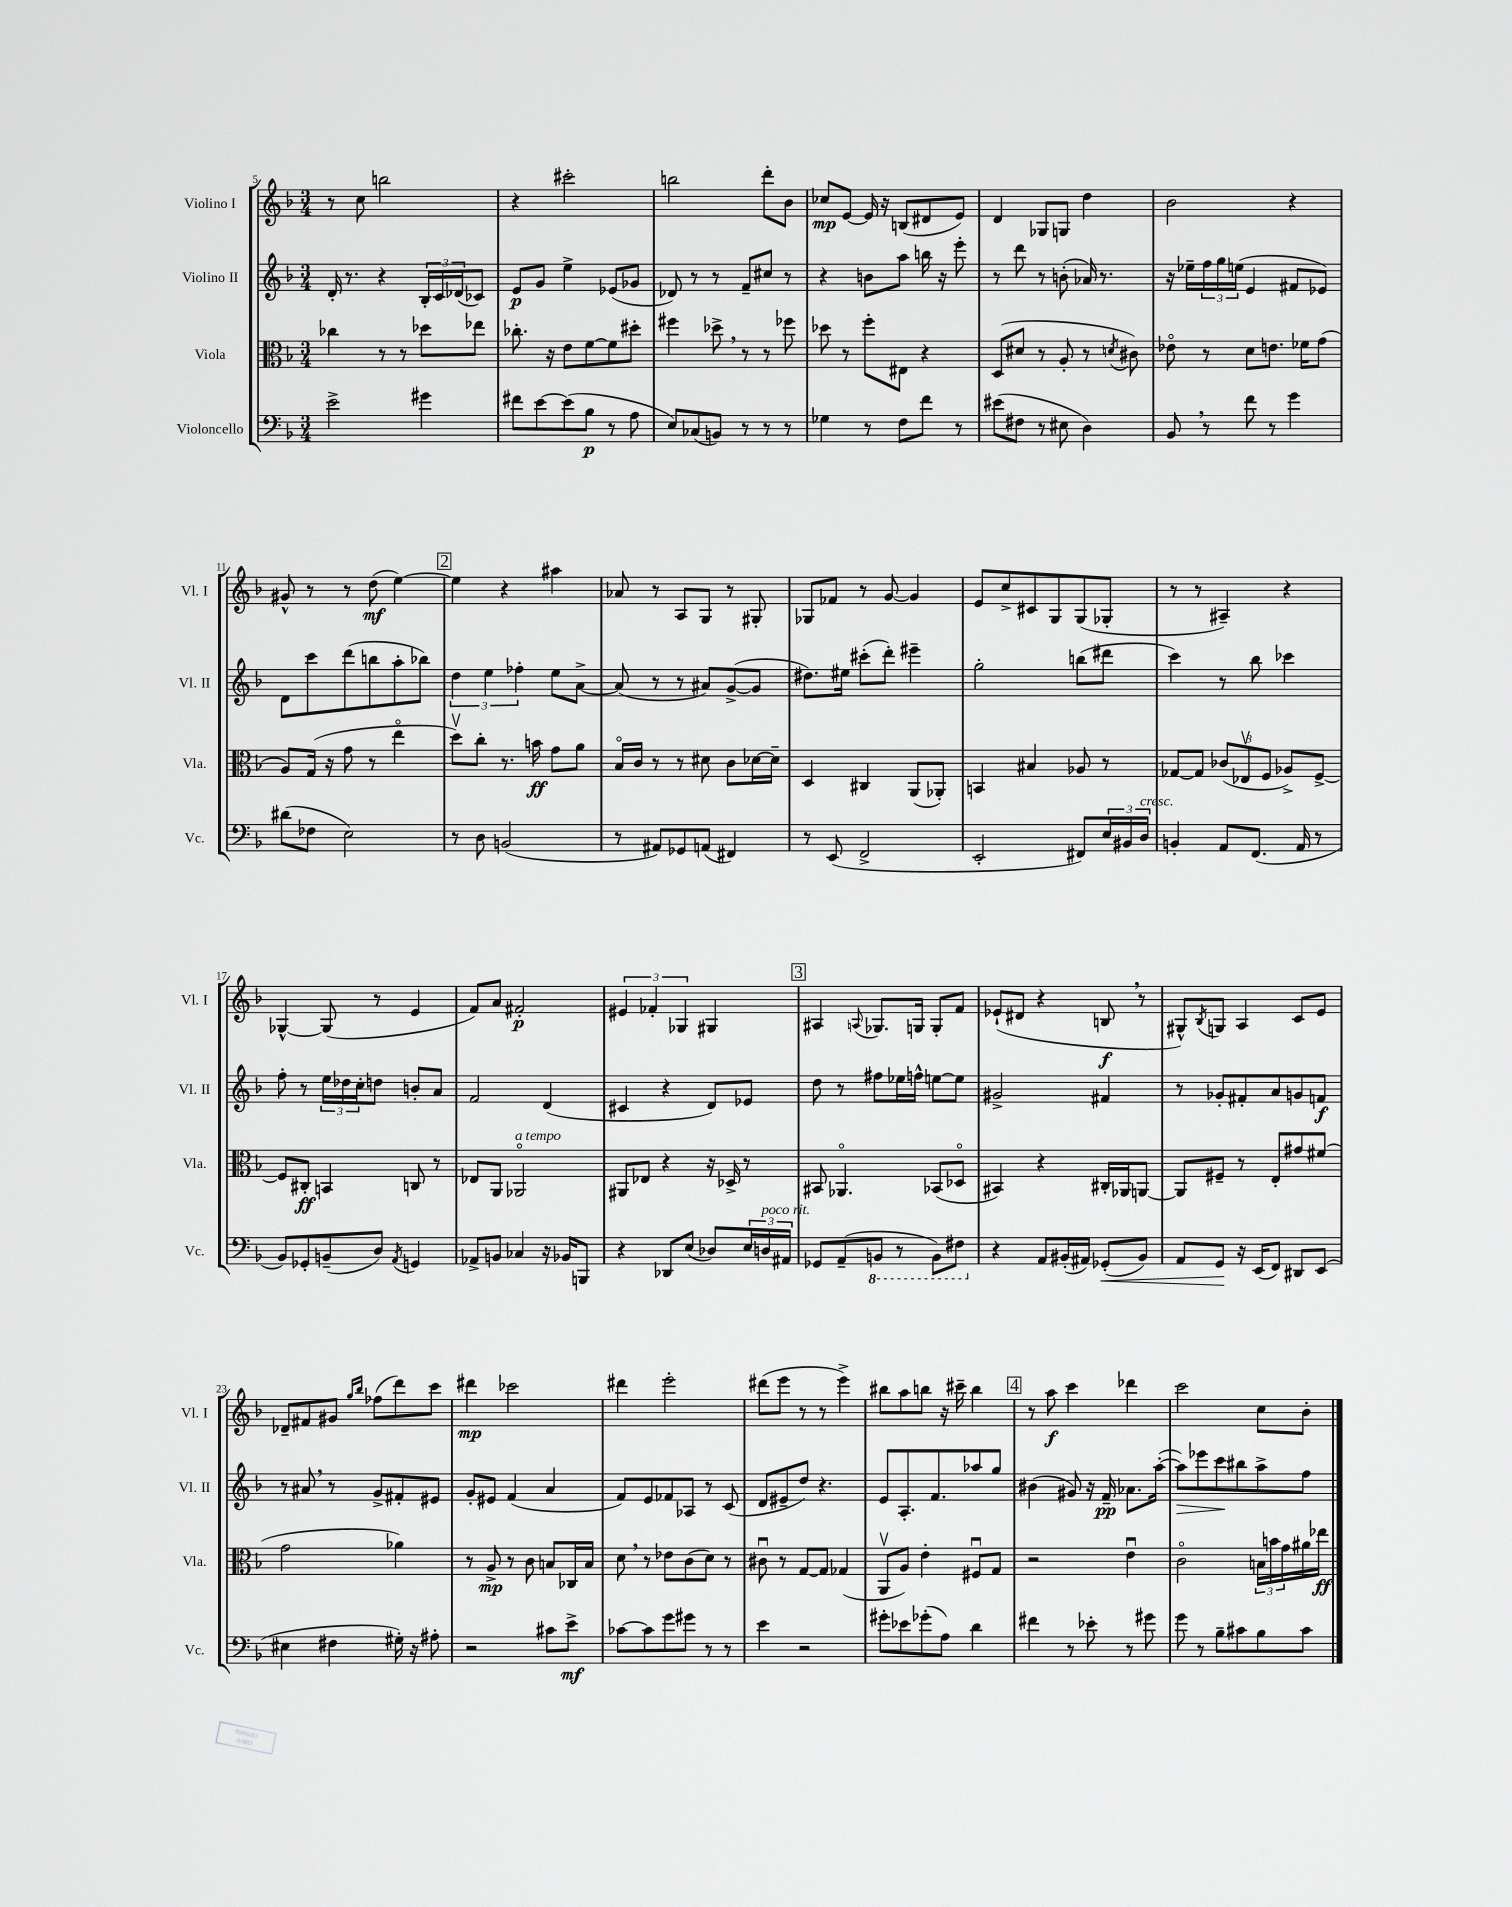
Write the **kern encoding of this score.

**kern	**dynam	**kern	**dynam	**kern	**dynam	**kern	**dynam
*part4	*part4	*part3	*part3	*part2	*part2	*part1	*part1
*staff4	*staff4	*staff3	*staff3	*staff2	*staff2	*staff1	*staff1
*I"Violoncello	*	*I"Viola	*	*I"Violino II	*	*I"Violino I	*
*I'Vc.	*	*I'Vla.	*	*I'Vl. II	*	*I'Vl. I	*
*clefF4	*	*clefC3	*	*clefG2	*	*clefG2	*
*k[b-]	*	*k[b-]	*	*k[b-]	*	*k[b-]	*
*M3/4	*	*M3/4	*	*M3/4	*	*M3/4	*
=5	=5	=5	=5	=5	=5	=5	=5
2e^\	.	4cc-X\	.	16d'/	.	8r	.
.	.	.	.	8.r	.	.	.
.	.	.	.	.	.	8cc\	.
.	.	8r	.	4r	.	2bbn\	.
.	.	8r	.	.	.	.	.
4g#X\	.	8dd-X\L	.	24B-'/LL	.	.	.
.	.	.	.	24c/	.	.	.
.	.	.	.	(24d-X/J	.	.	.
.	.	8ee-X\J	.	8c-X/J)	.	.	.
=6	=6	=6	=6	=6	=6	=6	=6
8f#X\L	.	8.cc-X'\	.	8e/L	p	4r	.
[8e\	.	.	.	8g/J	.	.	.
.	.	16r	.	.	.	.	.
(8e\]	.	8e\L	.	4ee^\	.	2ccc#X'\	.
8B-\J	p	[8f\	.	.	.	.	.
8r	.	8f\]	.	(8e-X/L	.	.	.
8A\	.	8dd#X'\J	.	8g-X/J	.	.	.
=7	=7	=7	=7	=7	=7	=7	=7
8E/L)	.	4ff#X\	.	8d-X/)	.	2bbn\	.
(8C-X/	.	.	.	8r	.	.	.
8BBn/J)	.	8dd-X^,\	.	8r	.	.	.
8r	.	8r	.	8f~/L	.	.	.
8r	.	8r	.	8cc#X/J	.	8ddd'\L	.
8r	.	8ff-X\	.	8r	.	8b-\J	.
=8	=8	=8	=8	=8	=8	=8	=8
4G-X\	.	8dd-X\	.	4r	.	8cc-X/L	mp
.	.	8r	.	.	.	[8e/J	.
8r	.	8ff'\L	.	8bn\L	.	16e/]	.
.	.	.	.	.	.	16r	.
8F\L	.	8E#X\J	.	8aa\J	.	(8Bn/L	.
8f\J	.	4r	.	16bbn\	.	8d#X/	.
.	.	.	.	16r	.	.	.
8r	.	.	.	8eee'\	.	8e/J)	.
=9	=9	=9	=9	=9	=9	=9	=9
(8e#X\L	.	(8D/L	.	8r	.	4d/	.
8F#X\J	.	8d#X/J	.	8ddd\	.	.	.
8r	.	8r	.	8r	.	8G-X/L	.
8E#X\	.	8A'/	.	(8bn'\	.	8Gn/J	.
4D\)	.	8r	.	16a-X/)	.	4dd\	.
.	.	.	.	8.r	.	.	.
.	.	8qdn/	.	.	.	.	.
.	.	8c#X\)	.	.	.	.	.
=10	=10	=10	=10	=10	=10	=10	=10
8BB-,/	.	8e-X\	.	16r	.	2b-\	.
.	.	.	.	16ee-X~\LL	.	.	.
8r	.	8r	.	24ff\	.	.	.
.	.	.	.	24gg\	.	.	.
.	.	.	.	(24een\JJ	.	.	.
8f\	.	8d\L	.	4e/	.	.	.
8r	.	8.en\J	.	.	.	.	.
4g\	.	.	.	8f#X/L	.	4r	.
.	.	16f-X\KL	.	.	.	.	.
.	.	(8g\J	.	8e-X/J)	.	.	.
!!LO:LB:g=z
=11	=11	=11	=11	=11	=11	=11	=11
(8d#X\L	.	8A/L)	.	8d\L	.	8g#X^^/	.
8F-X\J	.	(16G/Jk	.	8ccc\	.	8r	.
.	.	16r	.	.	.	.	.
2E\)	.	8g\	.	(8ddd\	.	8r	.
.	.	8r	.	8bbn\	.	(8dd\	mf
.	.	4ee\	.	8aa'\	.	[4ee\)	.
.	.	.	.	8bb-X\J)	.	.	.
!!LO:REH:place=s1:t=2
=12	=12	=12	=12	=12	=12	=12	=12
8r	.	8ddv\L)	.	6dd\	.	4ee\]	.
8D\	.	8cc'\J	.	.	.	.	.
.	.	.	.	6ee\	.	.	.
(2BBn/	.	8.r	.	.	.	4r	.
.	.	.	.	6ff-X'\	.	.	.
.	.	16bn\	ff	.	.	.	.
.	.	8g\L	.	8ee\L	.	4aa#X\	.
.	.	8a\J	.	[8a^\J	.	.	.
=13	=13	=13	=13	=13	=13	=13	=13
8r	.	16B-/LL	.	(8a/]	.	8a-X/	.
.	.	16c/JJ	.	.	.	.	.
8AA#X/L)	.	8r	.	8r	.	8r	.
8GG-X/	.	8r	.	8r	.	8A/L	.
(8AAn/J	.	8d#X\	.	8a#X/L)	.	8G/J	.
4FF#X/)	.	8c\L	.	([8g^/	.	8r	.
.	.	[16d-X\L	.	8g/J]	.	8G#X'/	.
.	.	16d-~\JJ]	.	.	.	.	.
=14	=14	=14	=14	=14	=14	=14	=14
8r	.	4D/	.	8.dd#X\L)	.	8G-X/L	.
(8EE/	.	.	.	.	.	8f-X/J	.
.	.	.	.	16ee#X\Jk	.	.	.
2FF^/	.	4C#X/	.	(8ccc#X'\L	.	8r	.
.	.	.	.	8ddd'\J)	.	[8g/	.
.	.	(8AA/L	.	4eee#X~\	.	4g/]	.
.	.	8AA-X'/J)	.	.	.	.	.
=15	=15	=15	=15	=15	=15	=15	=15
2EE'/	.	4BBn/	.	2gg'\	.	8e/L	.
.	.	.	.	.	.	8cc^/	.
.	.	4B#X/	.	.	.	8c#X/	.
.	.	.	.	.	.	8G/	.
8FF#X/L)	.	8A-X/	.	(8bbn\L	.	(8G/	.
24E/L	.	8r	.	8ddd#X\J	.	8G-X'/J	.
24BB#X/	.	.	.	.	.	.	.
!LO:TX:a:i:t=cresc.	!	!	!	!	!	!	!
24D/JJ	.	.	.	.	.	.	.
=16	=16	=16	=16	=16	=16	=16	=16
4BBn'/	.	[8G-X/L	.	4ccc\)	.	8r	.
.	.	8G-/J]	.	.	.	8r	.
8AA/L	.	(12c-X/L	.	8r	.	4A#X~/)	.
.	.	12E-Xv/	.	.	.	.	.
(8.FF/J	.	.	.	8bb-\	.	.	.
.	.	12F/J	.	.	.	.	.
.	.	8A-X^/L)	.	4ccc-X\	.	4r	.
16AA/	.	.	.	.	.	.	.
8r	.	[8F^/J	.	.	.	.	.
!!LO:LB:g=z
=17	=17	=17	=17	=17	=17	=17	=17
8BB-/L)	.	8F/L]	.	8ff'\	.	[4G-X^^/	.
8GG-X'/	.	8C#X'/J	ff	8r	.	.	.
(8BBn~/	.	4BBn/	.	24ee\LL	.	(8G-/]	.
.	.	.	.	24dd-X\	.	.	.
.	.	.	.	24cc'\J	.	.	.
8D/J)	.	.	.	8ddn\J	.	8r	.
8qAA/	.	.	.	.	.	.	.
4GGn/	.	8Cn/	.	8bn'/L	.	4e/	.
.	.	8r	.	8a/J	.	.	.
=18	=18	=18	=18	=18	=18	=18	=18
8AA-X^/L	.	8E-X/L	.	2f/	.	8f/L)	.
8BBn/J	.	8AA/J	.	.	.	8a/J	.
!	!	!LO:TX:a:i:t=a tempo	!	!	!	!	!
4C-X/	.	2AA-X/	.	.	.	2f#X'/	p
16r	.	.	.	(4d/	.	.	.
16BB-X/KL	.	.	.	.	.	.	.
8BBBn/J	.	.	.	.	.	.	.
=19	=19	=19	=19	=19	=19	=19	=19
4r	.	8AA#X/L	.	4c#X/	.	6e#X/	.
.	.	8E-X/J	.	.	.	.	.
.	.	.	.	.	.	6f-X'/	.
8DD-X/L	.	4r	.	4r	.	.	.
.	.	.	.	.	.	6G-X/	.
(8E/J	.	.	.	.	.	.	.
8D-X/L)	.	16r	.	8d/L)	.	4G#X/	.
.	.	16D-X^/	.	.	.	.	.
24E/L	.	8r	.	8e-X/J	.	.	.
!LO:TX:a:i:t=poco rit.	!	!	!	!	!	!	!
24Dn/	.	.	.	.	.	.	.
24AA#X/JJ	.	.	.	.	.	.	.
!!LO:REH:place=s1:t=3
=20	=20	=20	=20	=20	=20	=20	=20
8GG-X/L	.	8BB#X/	.	8dd\	.	4A#X/	.
(8AA~/	.	4.AA-X/	.	8r	.	.	.
.	.	.	.	.	.	8qqAn/	.
*8ba	*	*	*	*	*	*	*
8BBBn/J	.	.	.	8ff#X\L	.	8.G-X/L	.
8r	.	.	.	16ee-X\L	.	.	.
.	.	.	.	16ffn^^\JJ	.	16Gn/Jk	.
8BBB\L)	.	(8BB-X/L	.	[8een\L	.	8G'/L	.
8FF#X\J	.	8D-X/J	.	8ee\J]	.	8f/J	.
=21	=21	=21	=21	=21	=21	=21	=21
*X8ba	*	*	*	*	*	*	*
4r	.	4BB#X/)	.	2g#X^/	.	(8e-X`/L	.
.	.	.	.	.	.	8d#X/J	.
8AA/L	.	4r	.	.	.	4r	.
(16BB#X'/L	.	.	.	.	.	.	.
16AA#X/JJ)	.	.	.	.	.	.	.
!	!LO:HP:b	!	!	!	!	!	!
(8GG-X'/L	<	16C#X'/LL	.	4f#X/	.	8Bn,/	f
.	.	16AA-X/J	.	.	.	.	.
8BB#/J)	.	[8AAn/J	.	.	.	8r	.
=22	=22	=22	=22	=22	=22	=22	=22
8AA/L	.	8AA/L]	.	8r	.	8G#X^^/L)	.
.	.	.	.	.	.	8qB-/	.
8GG/J	.	8F#X~/J	.	8g-X'/L	.	8Gn/J	.
16r	[	8r	.	8f#X'/	.	4A/	.
(16EE/KL	.	.	.	.	.	.	.
8FF/J)	.	8E'/L	.	8a/	.	.	.
8DD#X/L	.	8g#X/	.	8gn/	.	8c/L	.
(8EE/J	.	(8f#X/J	.	8fn/J	f	8e/J	.
!!LO:LB:g=z
=23	=23	=23	=23	=23	=23	=23	=23
4E#X\	.	2g\	.	8r	.	8d-X~/L	.
.	.	.	.	8a#X,/	.	8f#X/	.
4F#X\	.	.	.	8r	.	8g#X/J	.
.	.	.	.	.	.	16qqgg/LL	.
.	.	.	.	.	.	16qqbb-/JJ	.
.	.	.	.	8g^/L	.	(8ff-X\L	.
16G#X'\)	.	4a-X\)	.	8f#X'/	.	8ddd\)	.
16r	.	.	.	.	.	.	.
8A#X'\	.	.	.	8e#X/J	.	8ccc\J	.
=24	=24	=24	=24	=24	=24	=24	=24
2r	.	8r	.	8g'/L	.	4ddd#X\	mp
.	.	8A^/	mp	8e#X/J	.	.	.
.	.	8r	.	(4f/	.	2ccc-X\	.
.	.	8c\	.	.	.	.	.
8c#X\L	.	8Bn/L	.	4a/	.	.	.
8e^\J	mf	16C-X/L	.	.	.	.	.
.	.	16B/JJ	.	.	.	.	.
=25	=25	=25	=25	=25	=25	=25	=25
[8c-X\L	.	8d,\	.	8f/L)	.	4ddd#X\	.
8c-\]	.	8r	.	8e/	.	.	.
8g\	.	8e-X\L	.	8f-X/	.	2eee'\	.
8g#X\J	.	(8c\	.	8A-X/J	.	.	.
8r	.	8d\J)	.	8r	.	.	.
8r	.	8r	.	(8c/	.	.	.
=26	=26	=26	=26	=26	=26	=26	=26
4e\	.	8c#Xu\	.	8d/L	.	(8ddd#X\L	.
.	.	8r	.	8e#X~/	.	8eee\J	.
2r	.	[8G/L	.	8dd/J)	.	8r	.
.	.	8G/J]	.	4.r	.	8r	.
.	.	(4G-X/	.	.	.	4eee^\)	.
=27	=27	=27	=27	=27	=27	=27	=27
8g#X'\L	.	8AAv/L	.	8e/L	.	8bb#X\L	.
8e-X\	.	8A/J)	.	8.A'/	.	8aa\	.
(8g-X'\	.	4e'\	.	.	.	8bbn\J	.
.	.	.	.	8.f/	.	.	.
8A\J)	.	.	.	.	.	16r	.
.	.	.	.	.	.	16ccc#X~\	.
4d\	.	8F#Xu/L	.	8aa-X/	.	4bb\	.
.	.	8G/J	.	8gg/J	.	.	.
!!LO:REH:place=s1:t=4
=28	=28	=28	=28	=28	=28	=28	=28
4f#X\	.	2r	.	(4b#X\	.	8r	.
.	.	.	.	.	.	8aa\	f
8r	.	.	.	8g#X/)	.	4ccc\	.
8e-X'\	.	.	.	16r	.	.	.
.	.	.	.	16f~/	pp	.	.
8r	.	4eu\	.	8.a-X\L	.	4ddd-X\	.
8g#X\	.	.	.	.	.	.	.
.	.	.	.	([16aa'\Jk	.	.	.
=29	=29	=29	=29	=29	=29	=29	=29
!	!	!	!	!	!LO:HP:b	!	!
8g\	.	2c\	.	8aa\L])	>	2ccc\	.
8r	.	.	.	8eee-X\	.	.	.
8B-~\L	.	.	.	8ccc\	.	.	.
8c#X\	.	.	.	8bb#X\	]	.	.
8B-\	.	24Bn\LL	.	8aa^\	.	8cc\L	.
.	.	24bn\	.	.	.	.	.
.	.	24g\	.	.	.	.	.
8c#\J	.	16a#X\	.	8ff\J	.	8b-'\J	.
.	.	16ee-X\JJ	ff	.	.	.	.
==	==	==	==	==	==	==	==
*-	*-	*-	*-	*-	*-	*-	*-
